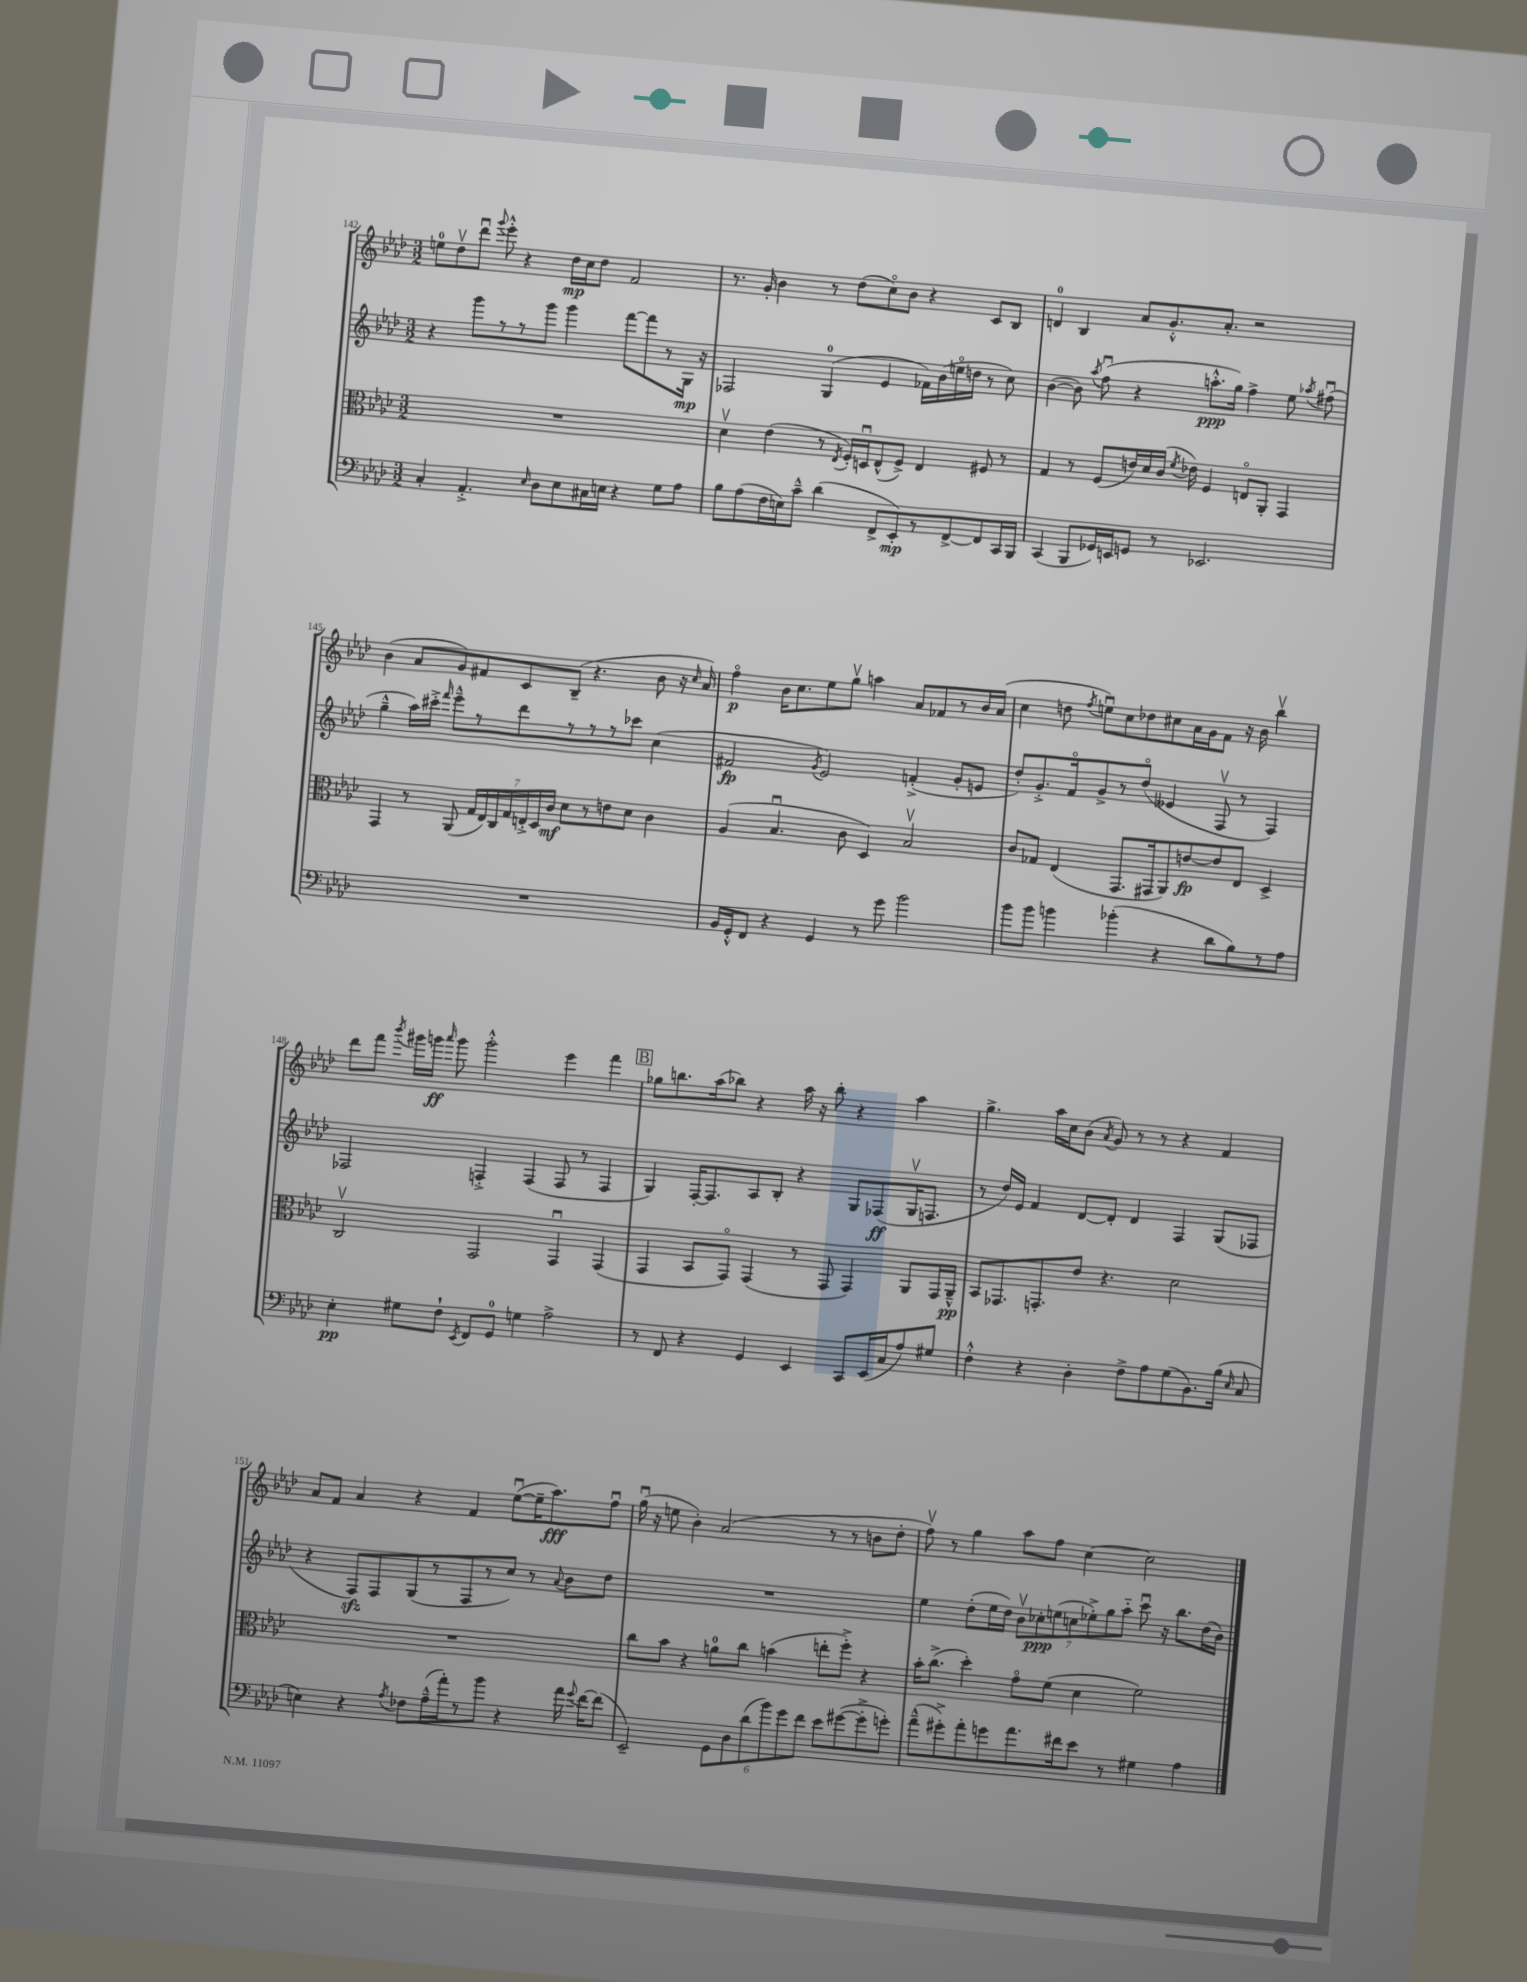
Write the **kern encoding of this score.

**kern	**kern	**kern	**kern
*staff4	*staff3	*staff2	*staff1
*clefF4	*clefC3	*clefG2	*clefG2
*k[b-e-a-d-]	*k[b-e-a-d-]	*k[b-e-a-d-]	*k[b-e-a-d-]
*M3/2	*M3/2	*M3/2	*M3/2
4C'/	1.r	4r	8ee\L
.	.	.	8dd-v\
4.AA-'^/	.	8ggg\L	8ddd-u\J
.	.	.	8qqggg/
.	.	8r	8eee-'^^\
.	.	8r	4r
16qqE-/	.	.	.
8D-\L	.	8ggg\J	.
8E-\	.	4ggg\	16dd-\LL
.	.	.	16cc\J
16C#\L	.	.	8dd-\J
16E\JJ	.	.	.
4r	.	[8fff\L	2f/
.	.	8fff\]	.
8G\L	.	8r	.
8A-\J	.	16G\Jk	.
.	.	16r	.
=	=	=	=
8B-\L	4d-v\	2F-/	8.r
(8A-\	.	.	.
.	.	.	16g'/
16F\L	(4e-\	.	4b-\
16E\J)	.	.	.
8c~^^\J	.	.	.
(4d-\	8r	(4G/	8r
.	8qE-/	.	.
.	16F'/LL)	.	(8dd-\L
.	16Du/J	.	.
8FF^/L	(8E-^^/	4e-/	8cco\)
8EE-'/)	8F^/J)	.	8b-\J
8r	4E-/	16f-\LL)	4r
.	.	(16b-\	.
[8FF^/	.	16eeo\	.
.	.	16dd\JJ	.
8FF/]	8F#/	8r	8c/L
16CC/L	8r	8cc\)	8B-/J
16BBB-/JJ	.	.	.
=	=	=	=
(4CC/	4G/	([4b-\	4d/
8BBB-/L	8r	8b-\])	4B-/
.	.	8qaa-/	.
16GG-/L)	(8F/L	(8ffu\	.
16EE/J	.	.	.
8GG/J	16e/L)	4r	8a-/L
.	16d-/	.	.
8r	(16c/JJ	.	8.g'^^/
.	8qf/	.	.
.	16e-\)	.	.
2.EE-/	4F/	8.aa'^^\L	.
.	.	.	8.a-'/J
.	.	16gg\Jk)	.
.	8Eo/L	4ff^\	2r
.	8AA-'/J	.	.
.	4GG/	8ee-\	.
.	.	8qaa-/	.
.	.	(8ff#u\	.
=	=	=	=
1.r	4GG/	4gg~^^\	(4b-\
.	8r	16aa-\LL)	8a-/L
.	.	16ccc#'^\JJ	.
.	.	16qqfff/	.
.	(8AA-/	8eee-~^^\L	8g/)
.	28G/LL	8r	8f#/
.	28E-/)	.	.
.	28C/	.	.
.	28G/	.	.
.	.	8ddd-\	8c/
.	28E'^/	.	.
.	28D-/	.	.
.	28c/JJ	.	.
.	8d-\L	8r	(8B-~/J
.	8r	8r	4.r
.	8e\	8r	.
.	8d-\J	8ccc-\J	.
.	4c\	(4cc\	8b-\
.	.	.	16r
.	.	.	16qqcc/
.	.	.	16a-/)
=	=	=	=
16BB-/LL	(4A-/	2f#/	4ffo\
16GG'^^/J	.	.	.
8FF/J	.	.	.
4r	4.B-u/	.	16b-\LK
.	.	.	8.cc\
.	.	8qg/	.
4GG/	.	2e-/)	8ee-\
.	8c\	.	8ggv\J
8r	4D-/)	.	4aa\
8g\	.	.	.
2b-\	2B-v/	(4f'^/	8a-/L
.	.	.	8f-/
.	.	8g'/L	8r
.	.	8e/J	16b-/L
.	.	.	(16a-/JJ
=	=	=	=
8b-\L	8c/L	8dd-'/L)	4cc\
8b-\J	8G-/J	8.g'^/	.
4b\	(4E-/	.	8dd\
.	.	16fo/k	.
.	.	.	8qff/
.	.	8g^/	8eeu\L)
(4b-'\	8.GG/L	8r	8cc\
.	.	(8dd-o/J	8dd-\
.	16GG#/k	.	.
4r	8AA-/)	4e--/	8cc#\
.	[8e/	.	16a-\L
.	.	.	16g\J
8d-\L	8e/]	8Fv/	8f\J
8B-\)	8E-/J	8r	16r
.	.	.	16b-\
8r	4D-^/	4F/)	4bb-v\
8A-\J	.	.	.
=	=	=	=
4E-'\	2Cv/	2F-/	8ddd-\L
.	.	.	8fff\J
.	.	.	8qbbb-/
8G#\L	.	.	16ggg#\LL
.	.	.	16ggg\JJ
.	.	.	16qqaaa-/
8F`\J	.	.	8ggg\
8qEE-/	.	.	.
8FF/L	2GG/	4F'^/	2ggg'^^\
8GG/J	.	.	.
4G\	.	(4F/	.
2A-^\	4GGu/	8F/	4eee-\
.	.	8r	.
.	(4GG/	4F/	4fff\
=	=	=	=
8r	4GG/	4G/)	8gg-\L
8FF/	.	.	8.bb\
4r	8BB-/L	[16F'/LK	.
.	.	8.F/]	(16aa-\k
.	8GGo/J)	.	8bb-\J)
4GG/	(4GG/	8A-/	4r
.	.	8B-'/J	.
4EE-/	8r	4r	16aa-\
.	.	.	16r
.	8GG/	.	8bb-'\
8CC/L	4GG/)	8G/L	4r
(16EE-/L	.	(8F-/	.
16C/J	.	.	.
8A-/)	8AA-/L	16Gv/K	4aa-\
.	.	8.F/J	.
8G#/J	16GG/L	.	.
.	16AA-~^^/JJ	.	.
=	=	=	=
4F'^^\	8BB-/L	8r	4.gg^\
.	8.GG-/	16dd-/LL)	.
.	.	16e-/JJ	.
4r	.	4f/	.
.	8.GG'/	.	.
.	.	.	16aa-\LL
.	.	.	16cc\J
4D-'\	8e-/J	[8d-/L	(8b-\J
.	.	.	8qa-/
.	4.r	8d-'/]J	8g/)
8F^\L	.	4d-/	8r
8A-\	.	.	8r
(8G\	2d-\	4F/	4r
8.BB-\)	.	.	.
.	.	(8G/L	4f/
(16B-\Jk	.	.	.
16qqE-/	.	.	.
8C/	.	8F-/J	.
=	=	=	=
4E\)	1.r	4r	8a-/L
.	.	.	8f/J
4r	.	8F/L)	4a-/
.	.	8F/	.
8qA-/	.	.	.
8F-\L	.	(8G/	4r
(16A-~^^\L	.	8r	.
16a-'\J)	.	.	.
8r	.	8F/	4f/
8b-\J	.	8r	.
4r	.	8cc/J)	([8ee-u\L
.	.	8r	16ee-~\]K
.	.	.	8.aa-\)
.	.	8qqa-/	.
16a-\	.	8b-\L	.
8qqg/	.	.	.
[16f\LK	.	.	.
(8f\]J	.	8dd-\J	8ffu\J
=	=	=	=
2EE-~/)	8cc\L	1.r	(16ggu\
.	.	.	16r
.	8b-\J	.	8ee\
.	4r	.	4b-'\)
12GG\L	8a\L	.	(2a-/
12D-\	.	.	.
.	8cc\J	.	.
(12d-\	.	.	.
12b-\)	(4b\	.	.
12g\	.	.	.
12f\J	.	.	.
8e-\L	8ee'\L	.	8r
([8g#\	8ff'^\J)	.	8r
8g#'^\]	4r	.	8b\L
8g'\J)	.	.	8dd-'\J
=	=	=	=
(8a-~^^\L	16b-'\LK	4ee-\	8ffv\)
.	(8.cc^\J	.	.
8g#'^\)	.	.	8r
8a-'\	4dd-'\)	(8dd-'\L	4gg\
8g\	.	16ee-\L	.
.	.	16dd-\JJ)	.
8.a-\	8go\L	14b-v\L	8aa-\L
.	.	14cc-'\	.
.	(8f\J	.	8ff\J
.	.	(14ee\	.
16f#\k	.	.	.
.	.	14cc\	.
8e-\J	4d-\	.	[4cc\
.	.	14ee-'^\)	.
.	.	14gg\	.
8r	.	.	.
.	.	14aa-'~\J	.
4G#\	2f\)	8cccu\	2cc\]
.	.	16r	.
.	.	8.bb-\L	.
4A-\	.	.	.
.	.	(16dd-\L	.
.	.	16b-\JJ)	.
==	==	==	==
*-	*-	*-	*-
